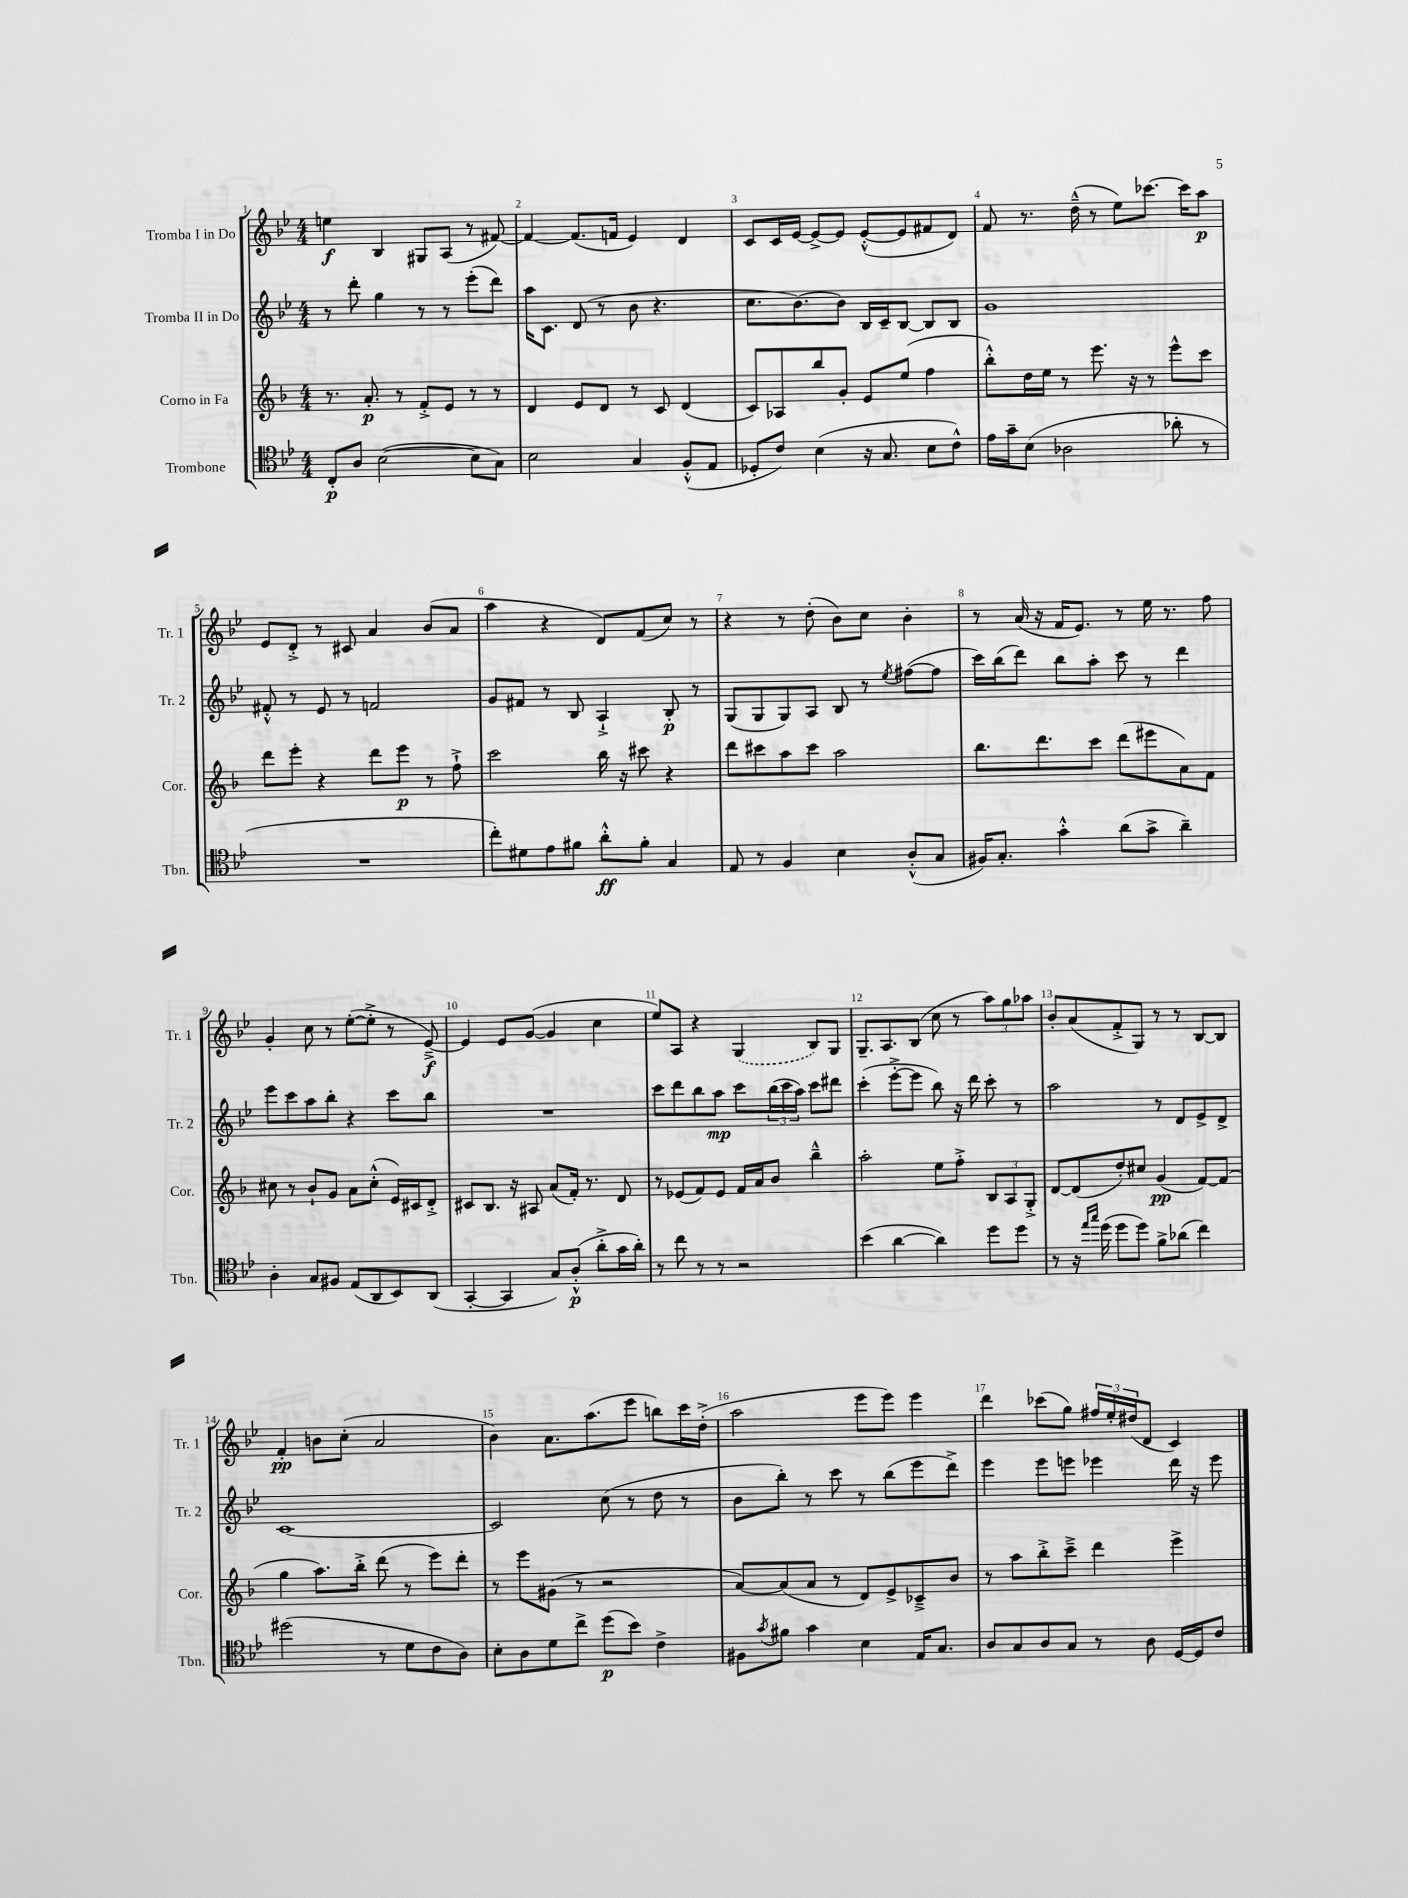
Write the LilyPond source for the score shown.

<<
\new StaffGroup <<
\new Staff = "s0" \with { instrumentName = "Tromba I in Do" shortInstrumentName = "Tr. 1" } {
    \clef treble \key bes \major \numericTimeSignature \time 4/4
    e''4\f bes4 gis8 a8( r8 fis'8~) |
    fis'4~ fis'8.( f'16 ees'4) d'4 |
    c'8 c'16 ees'16~ ees'8~-> ees'8 ees'8~-.-^( ees'8 fis'8 d'8) |
    f'8 r8. d''16---^( r8 ees''8) ces'''8.~ ces'''16 a''8\p |
    ees'8 d'8-.-> r8 cis'8 a'4 bes'8( a'8 |
    a''4 r4 d'8) f'8( c''8) r8 |
    r4 r8 d''8-.( bes'8) c''8 bes'4-. |
    r8 a'16( r16 f'16 ees'8.) r8 ees''16 r8. f''8 |
    g'4-. c''8 r8 ees''8~-.( ees''8-.-> r8 ees'8~--->\f) |
    ees'4 ees'8 g'8~( g'4 c''4 |
    ees''8) a8 r4 \once \slurDashed g4( bes8) g8 |
    g8.-- a8. bes8( c''8 r8 \tuplet 3/2 { a''8) g''8 aes''8 } |
    bes'8-. a'8( f'8-.-> g8) r8 r8 bes8~ bes8 |
    f'4-.\pp b'8 c''8-.( a'2 |
    bes'4) a'8. a''8.( ees'''8 b''8) c'''16 d''16-.->( |
    a''2 ees'''8 ees'''8) ees'''4 |
    d'''4 ces'''8( g''8) \tuplet 3/2 { fis''16 ees''16-. dis''16( } d'8 c'4) \bar "|." |
}
\new Staff = "s1" \with { instrumentName = "Tromba II in Do" shortInstrumentName = "Tr. 2" } {
    \clef treble \key bes \major \numericTimeSignature \time 4/4
    r8 d'''8-. g''4 r8 r8 ees'''8-.( d'''8) |
    a''16 c'8. d'8( r8 bes'8 r4. |
    c''8. bes'8.~) bes'8 bes16 c'16-- bes8~ bes8 bes8 |
    g'1 |
    fis'8-.-^ r8 ees'8 r8 f'2 |
    g'8 fis'8 r8 bes8 a4-!-> bes8-.\p r8 |
    g8( g8 g8) a8 bes8 r8 \acciaccatura { ees''8 } fis''8~( fis''8 |
    c'''16) bes''16( d'''8) bes''8 a''8-. c'''8 r8 d'''4 |
    ees'''8 c'''8 a''8 bes''8-. r4 c'''8 bes''8 |
    R1 |
    c'''8 d'''8 bes''8 a''8\mp c'''8 \tuplet 3/2 { bes''16( c'''16 a''16) } c'''8 dis'''8 |
    c'''4-.( ees'''8~-.-> ees'''8 bes''8) r16 d'''16 c'''8-. r8 |
    a''2 r8 d'8 ees'8-> d'8-> |
    c'1~ |
    c'2 c''8( r8 d''8 r8 |
    bes'8 bes''8-.) r8 c'''8 r8 bes''8( ees'''8 d'''8->) |
    ees'''4 ees'''8 e'''8 ees'''4 d'''16 r16 ees'''8 \bar "|." |
}
\new Staff = "s2" \with { instrumentName = "Corno in Fa" shortInstrumentName = "Cor." } {
    \clef treble \key f \major \numericTimeSignature \time 4/4
    r8. a'8.-.\p r8 f'8-.-> e'8 r8 r8 |
    d'4 e'8 d'8 r8 c'8 d'4( |
    c'8) aes8 bes''8 g'8-. e'8 e''8( f''4 |
    bes''8-.-^) d''16 e''16 r8 e'''8. r16 r8 e'''8-^ c'''8 |
    d'''8 e'''8-. r4 d'''8 e'''8\p r8 f''8-!-> |
    c'''2 bes''16 r16 cis'''8 r4 |
    d'''8 cis'''8 a''8 cis'''8 a''2 |
    bes''8. d'''8. c'''8 d'''8( eis'''8 a'8) f'8 |
    cis''8 r8 bes'8-! g'8 a'8 cis''8-.-^( e'16) cis'16 d'8-.-> |
    cis'8 bes8. r16 ais8 a'8( f'16-.) r8. d'8 |
    r8 ees'8( f'8) ees'8 f'16 a'16 bes'8 bes''4---^ |
    a''2-. e''8 f''8-.-> \tuplet 3/2 { bes8 a8 g8-.-> } |
    d'8~ d'8( d''8-.) cis''8 g'4\pp( f'8~) f'8( |
    g''4 a''8.) bes''16-.-> d'''8( r8 e'''8) d'''8-. |
    r8 e'''8 gis'8( r8 r2 |
    a'8~) a'8( a'8 r8 d'8) e'8-> ces'8---> bes'8 |
    r8 a''8 bes''8-.-> c'''8---> d'''4 e'''4-> \bar "|." |
}
\new Staff = "s3" \with { instrumentName = "Trombone" shortInstrumentName = "Tbn." } {
    \clef tenor \key bes \major \numericTimeSignature \time 4/4
    c8-.\p a8 bes2~( bes8 g8) |
    bes2 g4 f8-.-^( ees8 |
    des8-. c'8) bes4( r16 g8. bes8 c'8-^) |
    ees'16 g'16-- bes8( aes2 aes'8-. r8 |
    R1 |
    c''8-.) dis'8 ees'8 fis'8 a'8-.-^\ff fis'8-. g4 |
    ees8 r8 f4 bes4 a8-.-^( g8 |
    fis16) g8.-. g'4-.-^ a'8( g'8-> a'4--) |
    a4-. g8 fis8 ees8( a,8 bes,8) a,8( |
    g,4~-. g,4 g8) a8-.-^\p( a'8-.-> g'16 a'16-.) |
    r8 c''8 r8 r8 r2 |
    bes'4( a'4~ a'4) d''8 d''8 |
    r8 r16 \grace { ees''16 g''16 } d''16( d''8 d''8) f'8-> aes'8( c''4) |
    dis''2( r8 d'8 c'8 a8) |
    bes8-. a8 d'8 c''8-> d''8\p( bes'8) c'4-> |
    fis8 \acciaccatura { g'8 } fis'8 g'4 bes4 ees16 g8. |
    a8 g8 a8 g8 r8 a8 d16~ d16 c'8 \bar "|." |
}
>>
>>
\layout { \context { \Score \override BarNumber.break-visibility = ##(#f #t #t) barNumberVisibility = #all-bar-numbers-visible } }
